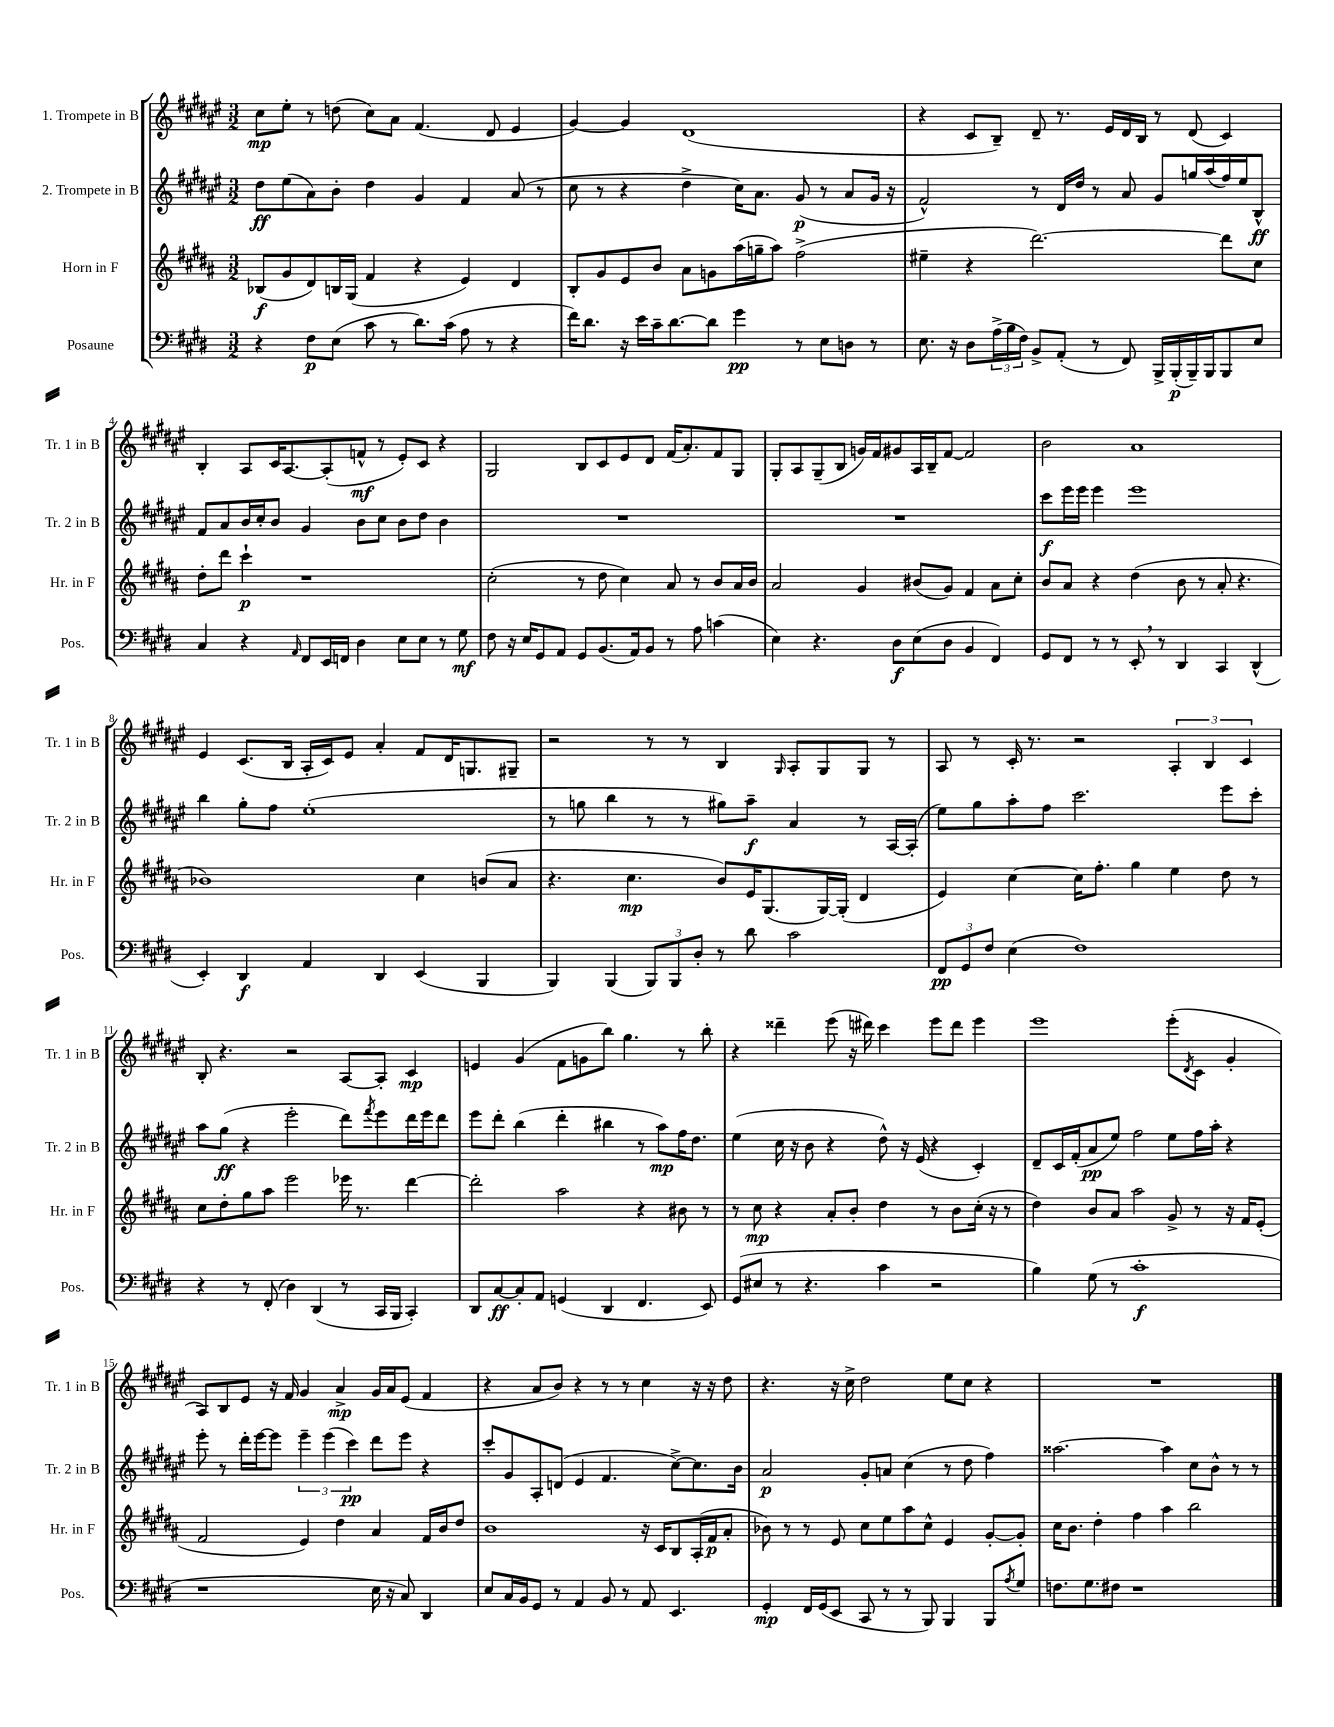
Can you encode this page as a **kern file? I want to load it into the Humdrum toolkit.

**kern	**kern	**kern	**kern
*staff4	*staff3	*staff2	*staff1
*clefF4	*clefG2	*clefG2	*clefG2
*k[f#c#g#d#]	*k[f#c#g#d#a#]	*k[f#c#g#d#a#e#]	*k[f#c#g#d#a#e#]
*M3/2	*M3/2	*M3/2	*M3/2
4r	(8B-	8dd#	8cc#
.	8g#	(8ee#	8ee#'
8F#	8d#)	8a#)	8r
(8E	16B	8b'	(8dd
.	(16G#	.	.
8c#	4f#	4dd#	8cc#)
8r	.	.	8a#
8.d#)	4r	4g#	(4.f#
(16c#	.	.	.
8A	4e)	4f#	.
8r	.	.	8d#
4r	4d#	(8a#	4e#
.	.	8r	.
=	=	=	=
16f#)	8B'	8cc#	[4g#)
8.d#	.	.	.
.	8g#	8r	.
16r	8e	4r	4g#]
16e	.	.	.
16c#~	8b	.	.
[8.d#	.	.	.
.	8a#	4dd#^	(1d#
8d#]	8g	.	.
4g#	(16aa#	16cc#)	.
.	16gg~	8.a#	.
.	8aa#)	.	.
8r	(2ff#^	(8g#	.
8E	.	8r	.
8D	.	8a#	.
8r	.	16g#	.
.	.	16r	.
=	=	=	=
8.E	4ee#~	2f#^^)	4r
16r	.	.	.
8D#	4r	.	8c#
(24A^	.	.	8B~)
24B	.	.	.
24F#)	.	.	.
8BB^	[2.ddd#)	8r	8d#~
(8AA'	.	16d#	8.r
.	.	16dd#	.
8r	.	8r	.
.	.	.	16e#
8FF#)	.	8a#	16d#
.	.	.	16B
16BBB^	.	8g#	8r
(16BBB'	.	.	.
16BBB~)	.	16gg	(8d#
16BBB	.	(16aa#	.
8BBB	8ddd#]	16ff#)	4c#)
.	.	16ee#	.
8E	8cc#	8B^^	.
=	=	=	=
4C#	8dd#'	8f#	4B'
.	8ddd#	8a#	.
4r	4ccc#`	16b	8A#
.	.	16cc#'	.
.	.	8b	16c#
.	.	.	[8.A#
16qqAA	.	.	.
8FF#	1r	4g#	.
16EE	.	.	(8A#']
16FF	.	.	.
4D#	.	8b	8f^^
.	.	8cc#	8r
8E	.	8b	8e#')
8E	.	8dd#	8c#
8r	.	4b	4r
8G#	.	.	.
=	=	=	=
8F#	(2cc#'	1.r	2G#
16r	.	.	.
16E	.	.	.
8GG#	.	.	.
8AA	.	.	.
8GG#	8r	.	8B
(8.BB	8dd#	.	8c#
.	4cc#)	.	8e#
16AA)	.	.	.
8BB	.	.	8d#
8r	8a#	.	(16f#
.	.	.	8.a#')
8A	8r	.	.
(4c	8b	.	8f#
.	16a#	.	8G#
.	16b	.	.
=	=	=	=
4E)	2a#	1.r	8G#'
.	.	.	8A#
4.r	.	.	(8G#~
.	.	.	8B
.	4g#	.	16g)
.	.	.	16f#
8D#	.	.	8g#
(8E	(8b#	.	16A#
.	.	.	16B~
8D#	8g#)	.	[8f#
4BB	4f#	.	2f#]
4FF#)	8a#	.	.
.	8cc#'	.	.
=	=	=	=
8GG#	8b	8ccc#	2b
8FF#	8a#	16eee#	.
.	.	16eee#	.
8r	4r	4eee#	.
8r	.	.	.
8EE'	(4dd#	1eee#	1a#
8r	.	.	.
4DD#	8b	.	.
.	8r	.	.
4CC#	8a#'	.	.
.	4.r	.	.
(4DD#^^	.	.	.
=	=	=	=
4EE')	1b-)	4bb	4e#
4DD#	.	8gg#'	(8.c#
.	.	8ff#	.
.	.	.	16B
4AA	.	(1ee#'	16A#'
.	.	.	16c#)
.	.	.	8e#
4DD#	.	.	4a#'
(4EE	4cc#	.	8f#
.	.	.	16d#
.	.	.	8.G
4BBB	(8b	.	.
.	8a#	.	8G#~
=	=	=	=
4BBB)	4.r	8r	2r
.	.	8gg	.
(4BBB	.	4bb	.
.	4.cc#	.	.
12BBB)	.	8r	8r
12BBB	.	.	.
.	.	8r	8r
12D#'	.	.	.
8r	8b)	8gg#)	4B
8d#	16e	8aa#~	.
.	(8.G#	.	.
.	.	.	16qqG#
2c#	.	4a#	8A#'
.	[16G#)	.	8G#
.	(16G#']	.	.
.	4d#	8r	8G#
.	.	[16A#	8r
.	.	(16A#']	.
=	=	=	=
12FF#	4e)	8ee#)	8A#
12GG#	.	.	.
.	.	8gg#	8r
12F#	.	.	.
(4E	[4cc#	8aa#'	16c#'
.	.	.	8.r
.	.	8ff#	.
1F#)	16cc#]	2.ccc#	2r
.	8.ff#'	.	.
.	4gg#	.	.
.	4ee	.	6A#'
.	.	.	6B
.	8dd#	8eee#	.
.	.	.	6c#
.	8r	8ccc#'	.
=	=	=	=
4r	8cc#	8aa#	8B'
.	8dd#'	(8gg#	4.r
8r	8gg#	4r	.
(8FF#'	8aa#	.	.
4D#)	2eee	2eee#'	2r
(4DD#	.	.	.
8r	16eee-	8ddd#)	[8A#
.	8.r	.	.
.	.	8qfff#	.
16CC#	.	8eee#	8A#']
16BBB	.	.	.
4CC#')	[4ddd#	16ddd#	4c#
.	.	16eee#	.
.	.	8ddd#	.
=	=	=	=
8DD#	2ddd#']	8eee#	4e
[8C#	.	8ddd#'	.
8C#']	.	(4bb	(4g#
8AA	.	.	.
(4GG	2aa#	4ddd#'	8f#
.	.	.	8g
4DD#	.	4bb#	8bb)
.	.	.	4.gg#
4.FF#	4r	8r	.
.	.	8aa#)	.
.	8b#	16ff#	8r
.	.	8.dd#	.
8EE)	8r	.	8bb'
=	=	=	=
(8GG#	8r	(4ee#	4r
8E#	8cc#	.	.
8r	4r	16cc#	4ddd##~
.	.	16r	.
4.r	.	8b	.
.	8a#'	4r	(8eee#
.	8b'	.	16r
.	.	.	16ddd#)
4c#	4dd#	8dd#^^)	4ccc#
.	.	16r	.
.	.	(16e#	.
2r	8r	4r	8eee#
.	8b	.	8ddd#
.	(16cc#'	4c#')	4eee#
.	16r	.	.
.	8r	.	.
=	=	=	=
4B)	4dd#)	8d#~	1eee#
.	.	16c#	.
.	.	(16f#'	.
(8G#	8b	8a#	.
8r	8a#	8ee#)	.
1c#'	2aa#	2ff#	.
.	8g#^	8ee#	(8eee#'
.	.	.	8qd#
.	8r	16ff#	8c#
.	.	16aa#'	.
.	16r	4r	4g#'
.	16f#	.	.
.	(8e'	.	.
=	=	=	=
1r	2f#	8eee#'	8A#)
.	.	8r	8B
.	.	16ddd#'	8e#
.	.	[16eee#	.
.	.	8eee#]	16r
.	.	.	16f#
.	4e)	6eee#~	4g#
.	.	(6eee#	.
.	4dd#	.	4a#^
.	.	6ccc#)	.
16E	4a#	8ddd#	16g#
16r	.	.	16a#
8C#)	.	8eee#	(8e#
4DD#	16f#	4r	4f#
.	16b	.	.
.	8dd#	.	.
=	=	=	=
8E	1b	8ccc#'	4r
16C#	.	8g#	.
16BB	.	.	.
8GG#	.	8A#'	8a#
8r	.	(8d	8b)
4AA	.	4e#	4r
8BB	.	4.f#	8r
8r	.	.	8r
8AA	16r	.	4cc#
.	16c#	.	.
4.EE	8B	[8cc#^)	.
.	(16A#'	8.cc#]	16r
.	16f#	.	16r
.	8a#'	.	8dd#
.	.	16b	.
=	=	=	=
4GG#'	8b-)	2a#	4.r
.	8r	.	.
16FF#	8r	.	.
(16GG#	.	.	.
8EE	8e	.	16r
.	.	.	16cc#^
8CC#	8cc#	8g#'	2dd#
8r	8ee	8a	.
8r	8aa#	(4cc#	.
8BBB)	8cc#^^	.	.
4BBB	4e	8r	8ee#
.	.	8dd#	8cc#
8BBB	[8g#'	4ff#)	4r
8qA	.	.	.
8G#	8g#']	.	.
=	=	=	=
8.F	16cc#	[2.aa##	1.r
.	8.b	.	.
8.G#	.	.	.
.	4dd#'	.	.
8F#	.	.	.
1r	4ff#	.	.
.	4aa#	4aa##]	.
.	2bb	8cc#	.
.	.	8b^^	.
.	.	8r	.
.	.	8r	.
==	==	==	==
*-	*-	*-	*-
